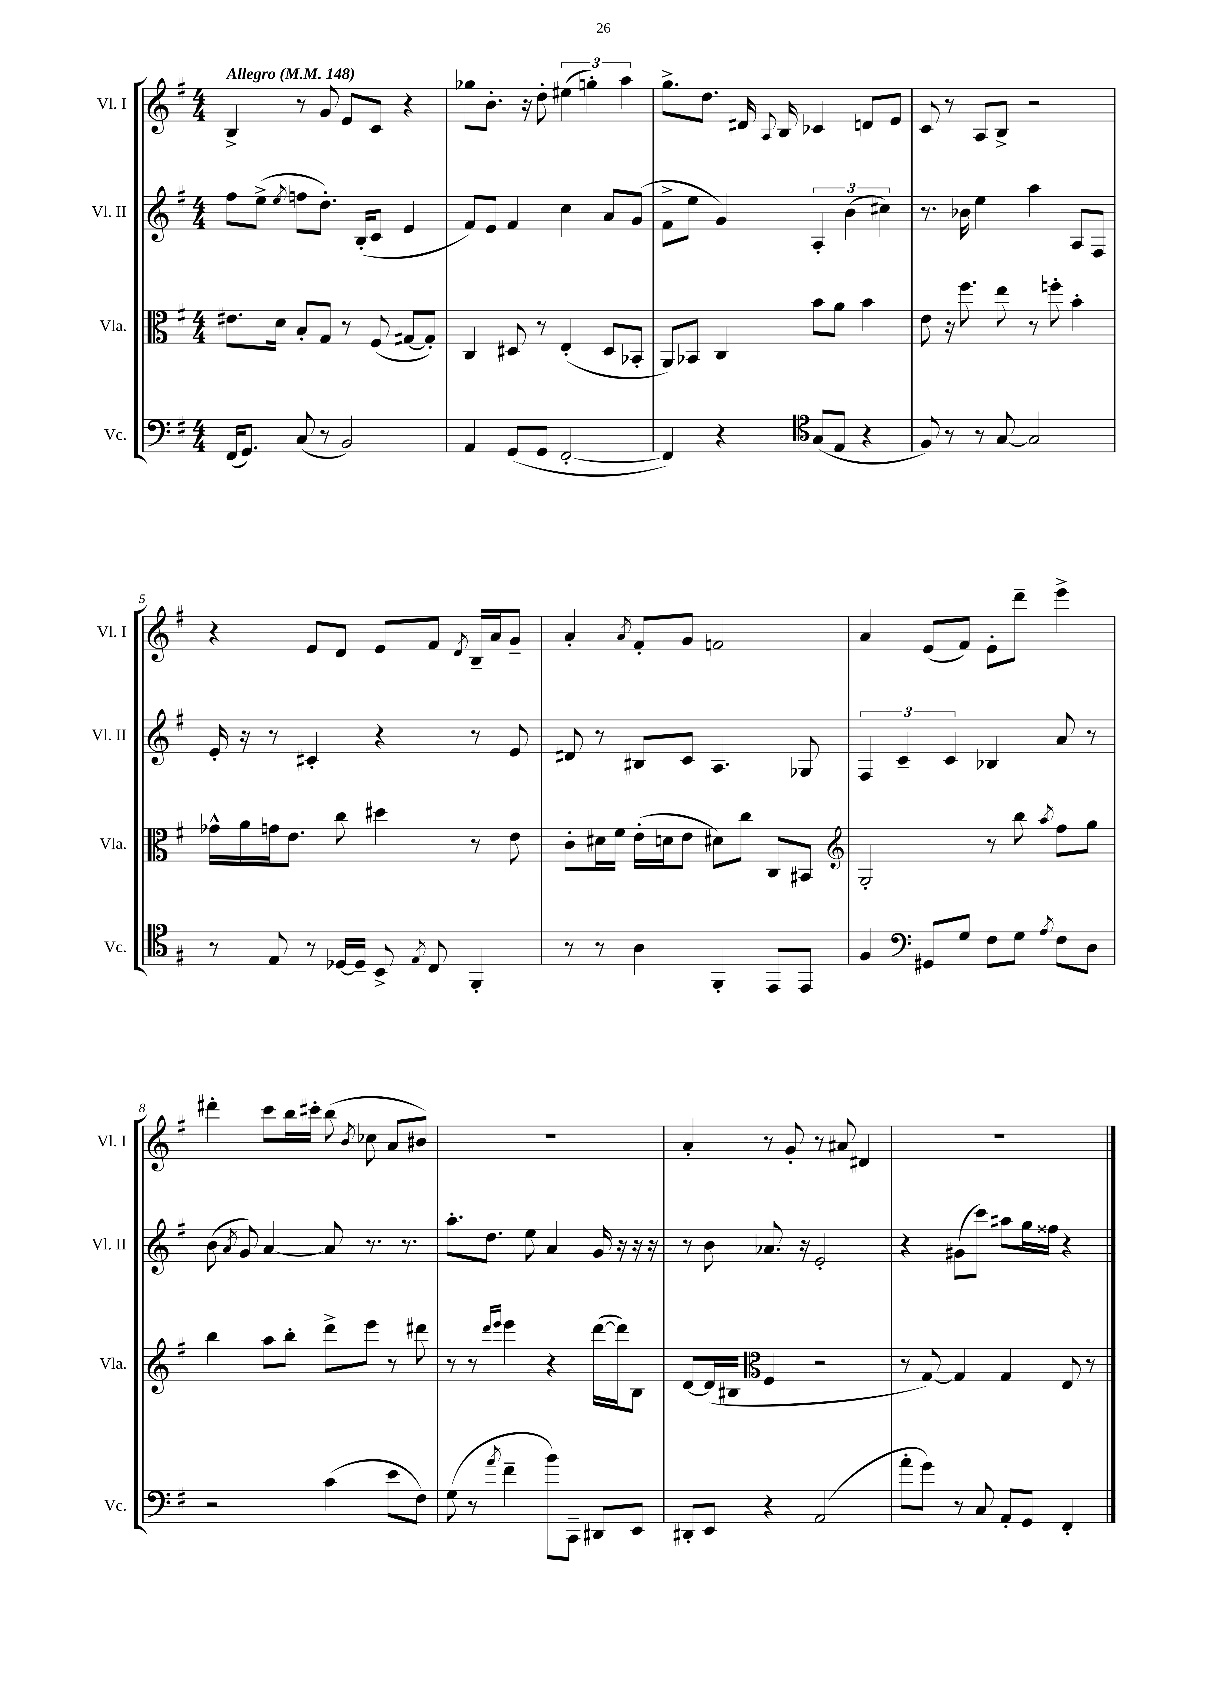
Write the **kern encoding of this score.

**kern	**kern	**kern	**kern
*staff4	*staff3	*staff2	*staff1
*clefF4	*clefC3	*clefG2	*clefG2
*k[f#]	*k[f#]	*k[f#]	*k[f#]
*M4/4	*M4/4	*M4/4	*M4/4
*MM148	*MM148	*MM148	*MM148
(16FF#	8.e#	8ff#	4B^
8.GG)	.	.	.
.	.	(8ee^	.
.	16d	.	.
.	.	8qee	.
(8C	8B'	8ff	8r
8r	8G	8.dd')	8g
2BB)	8r	.	8e
.	.	(16B'	.
.	(8F#	8c	8c
.	[8G#	4e	4r
.	8G#'])	.	.
=	=	=	=
4AA	4C	8f#)	8gg-
.	.	8e	8.b'
(8GG	8D#	4f#	.
.	.	.	16r
8GG	8r	.	8dd'
[2FF#'	(4E'	4cc	(6ee#
.	.	.	6gg')
.	8D#	8a	.
.	.	.	6aa
.	8BB-'	(8g	.
=	=	=	=
4FF#])	8AA)	8f#^	8.gg^
.	8BB-	8ee	.
.	.	.	8.dd
4r	4C	4g)	.
.	.	.	16d#
.	.	.	8qqA
.	.	.	16B
*clefC4	*	*	*
(8G	8b	6A'	4c-
8E	8a	.	.
.	.	(6b	.
4r	4b	.	8d
.	.	6cc#)	.
.	.	.	8e
=	=	=	=
8F#)	8e	8.r	8c
8r	16r	.	8r
.	8.ff#	16b-	.
8r	.	4ee	8A
[8G	8ee	.	8B^
2G]	8r	4aa	2r
.	8ff'	.	.
.	4b'	8A	.
.	.	8F#	.
=	=	=	=
8r	16g-^^	16e'	4r
.	16a	16r	.
8E	16g	8r	.
.	8.e	.	.
8r	.	4c#'	8e
[16D-	8cc	.	8d
16D-~]	.	.	.
8BB^	4dd#	4r	8e
8qE	.	.	.
8C	.	.	8f#
.	.	.	8qd
4FF#'	8r	8r	16B~
.	.	.	16a
.	8e	8e	8g~
=	=	=	=
8r	8c'	8d#	4a'
8r	16d#	8r	.
.	16f#	.	.
.	.	.	8qa
4A	(16e'	8B#	8f#'
.	16d	.	.
.	8e	8c	8g
4FF#'	8d#)	4.A	2f
.	8cc	.	.
8EE	8C	.	.
8EE	8BB#	8G-	.
=	=	=	=
*	*clefG2	*	*
4F#	2G'	6F#	4a
.	.	6c~	.
*clefF4	*	*	*
8GG#	.	.	(8e
.	.	6c	.
8G	.	.	8f#)
8F#	8r	4B-	8e'
8G	8bb	.	8ddd~
8qA	8qaa	.	.
8F#	8ff#	8a	4eee^
8D	8gg	8r	.
=	=	=	=
2r	4bb	(8b	4ddd#'
.	.	8qa	.
.	.	8g)	.
.	8aa	[4a	8ccc
.	8bb'	.	16bb
.	.	.	16ccc#'
(4c	8ddd^	8a]	(8bb
.	.	.	8qb
.	8eee	8.r	8cc-
8e	8r	.	8a
.	.	8.r	.
8F#)	8ddd#	.	8b#)
=	=	=	=
(8G	8r	8.aa'	1r
8r	8r	.	.
.	.	8.dd	.
.	16qqddd	.	.
8qa	16qqeee	.	.
4f#~	4eee	.	.
.	.	8ee	.
8b)	4r	4a	.
8CC~	.	.	.
8DD#	([16ddd	16g	.
.	16ddd])	16r	.
8EE	8B	16r	.
.	.	16r	.
=	=	=	=
8DD#'	[8d	8r	4a'
8EE	(16d]	8b	.
.	16B#	.	.
*	*clefC3	*	*
4r	4F#	8.a-	8r
.	.	.	8g'
.	.	16r	.
(2AA	2r	2e'	8r
.	.	.	8a#
.	.	.	4d#
=	=	=	=
8a'	8r	4r	1r
8g)	[8G)	.	.
8r	4G]	(8g#	.
8C	.	8ccc)	.
8AA'	4G	8aa#	.
8GG	.	16gg	.
.	.	16ff##	.
4FF#'	8E	4r	.
.	8r	.	.
==	==	==	==
*-	*-	*-	*-
